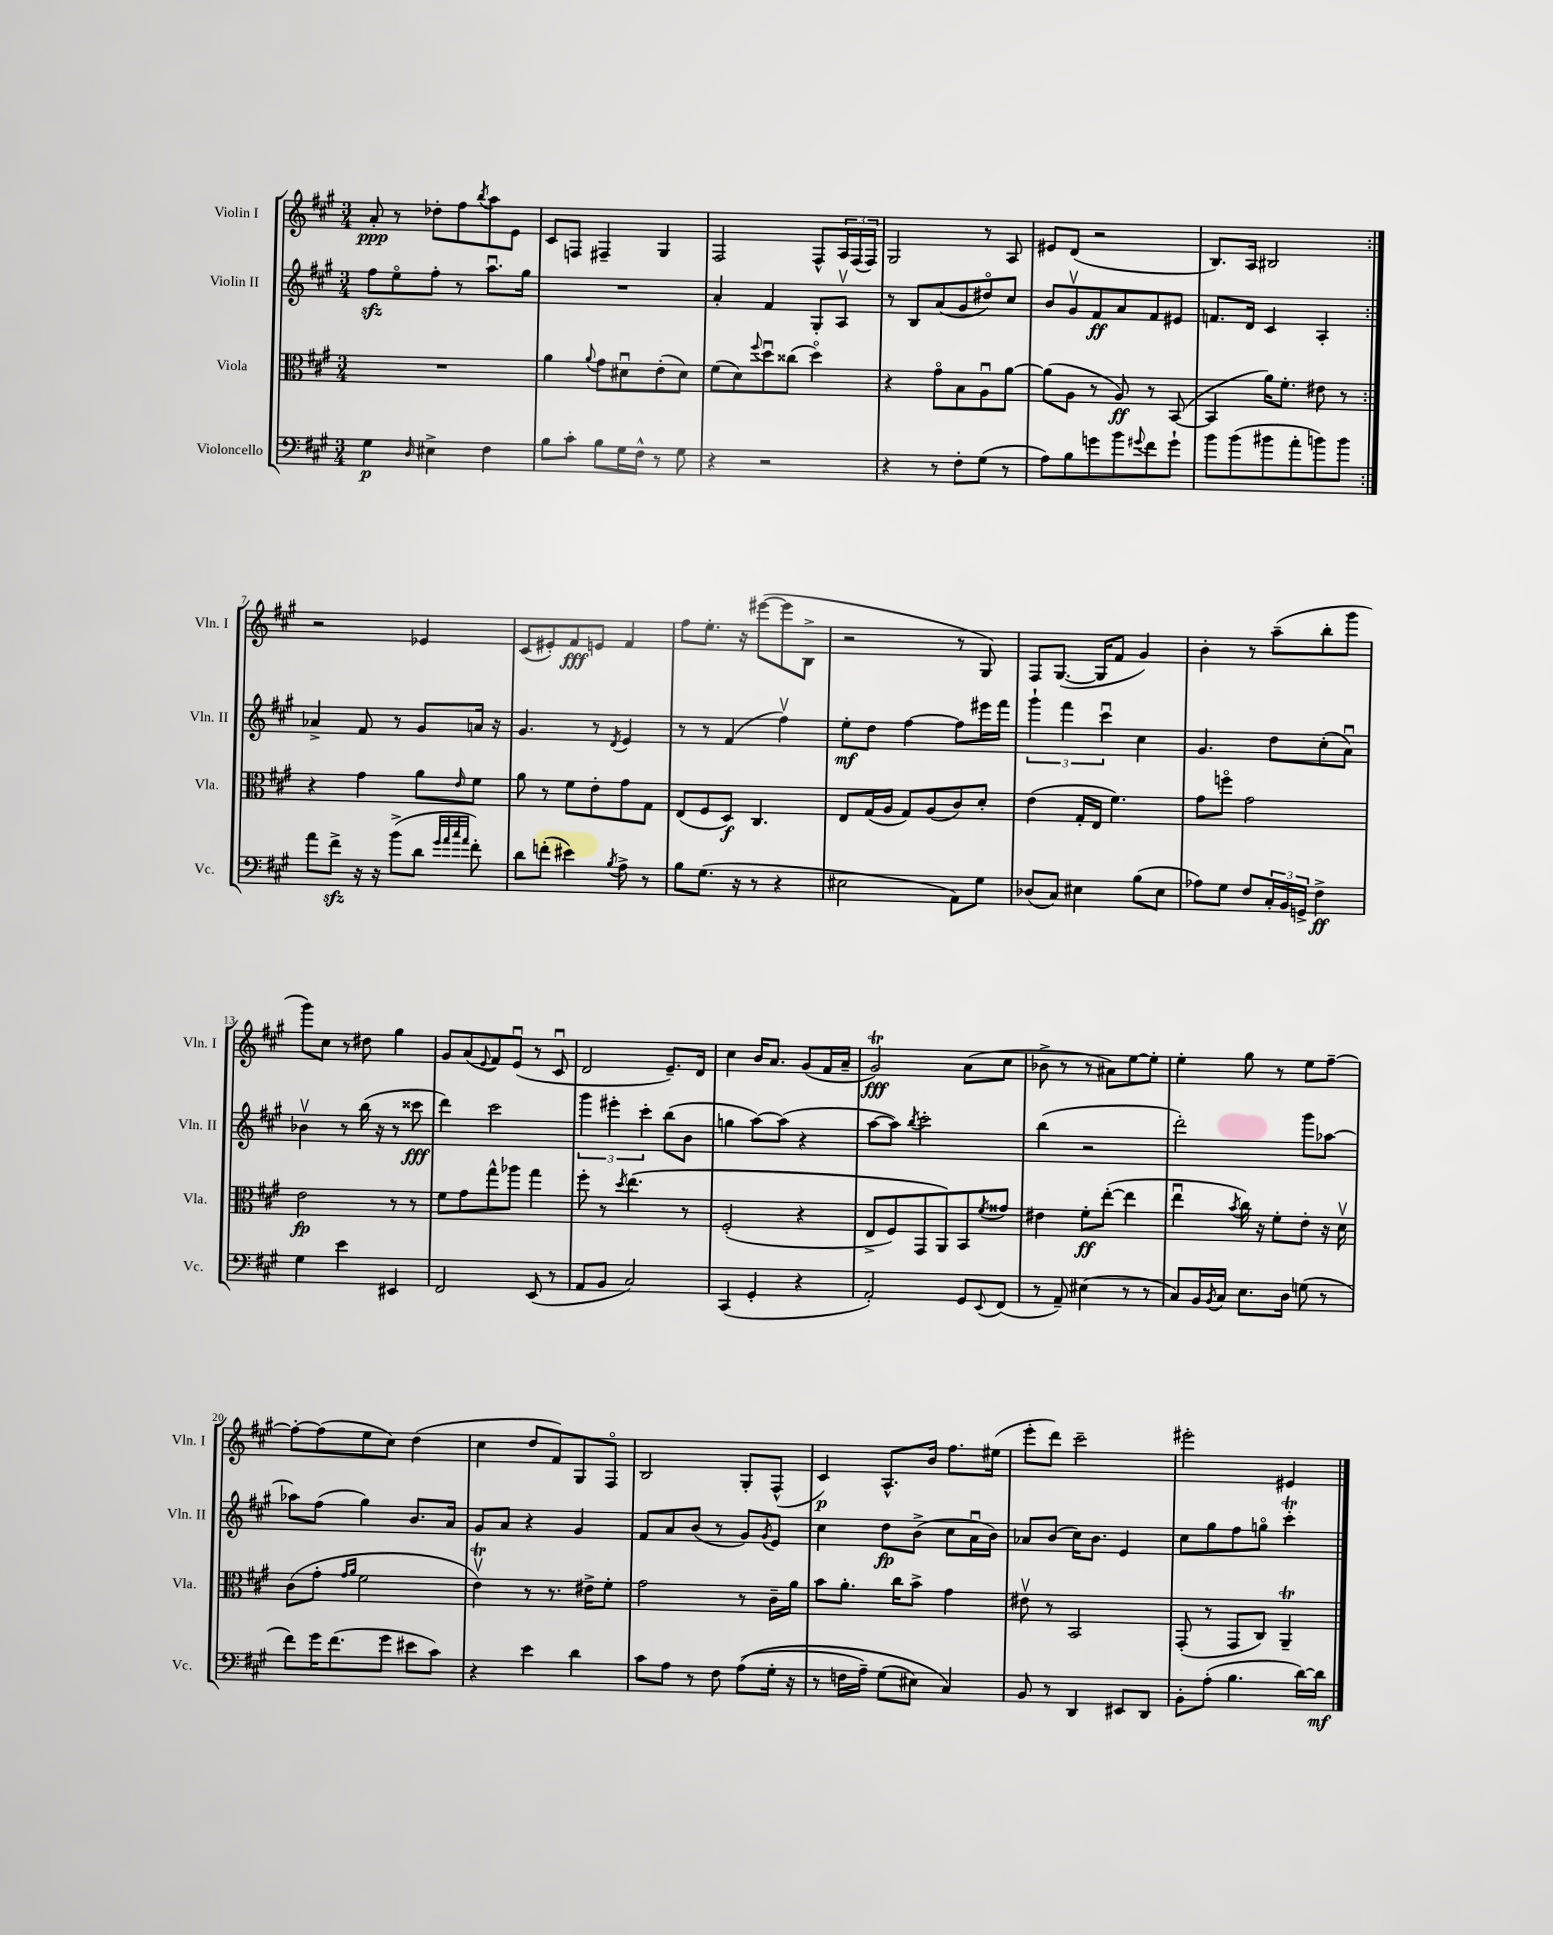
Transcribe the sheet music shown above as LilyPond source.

<<
\new StaffGroup <<
\new Staff = "s0" \with { instrumentName = "Violin I" shortInstrumentName = "Vln. I" } {
    \clef treble \key a \major \numericTimeSignature \time 3/4
    \repeat volta 2 { a'8-.\ppp r8 des''8-. fis''8 \acciaccatura { b''8 } a''8 e'8 |
    cis'8 f8 fis4-- gis4 |
    fis2 fis8-^ \tuplet 3/2 { a16 fis16( fis16) } |
    gis2 r8 a8 |
    eis'8 d'8( r2 |
    b8.) a16 bis2 | }
    r2 ees'4 |
    cis'8( eis'8-.) fis'8\fff e'8 fis'4 |
    fis''8 e''8.-. r16 eis'''8~( eis'''8 b8-> |
    r2 r8 gis8) |
    fis8 gis8.~( gis16 fis'8 gis'4) |
    b'4-. r8 a''8--( b''8-. gis'''8 |
    gis'''8) cis''8 r8 dis''8 gis''4 |
    gis'8 a'8( \appoggiatura { e'8 } fis'8) e'8\downbow( r8 cis'8\downbow |
    d'2 e'8.--) d'16 |
    cis''4 b'16 a'8. gis'8( fis'16 a'16-- |
    gis'2\trill\fff) a'8( cis''8 |
    bes'8-> r8 r8 ais'8) e''8~ e''8-. |
    e''4-. gis''8 r8 e''8 fis''8~-- |
    fis''8~-. fis''8( e''8 cis''8) d''4( |
    cis''4 d''8 fis'8) gis8 fis8\flageolet |
    b2 gis8-. fis8-^( |
    cis'4\p) a8.-^ b'16 fis''8. eis''16( |
    e'''8-. d'''8) cis'''2-- |
    eis'''2-. eis'4 \bar "|." |
}
\new Staff = "s1" \with { instrumentName = "Violin II" shortInstrumentName = "Vln. II" } {
    \clef treble \key a \major \numericTimeSignature \time 3/4
    \repeat volta 2 { fis''8\sfz e''8\flageolet fis''8-. r8 a''8.\downbow gis''16 |
    R2. |
    a'4-. fis'4 gis8-. a8\upbow |
    r8 b8 a'8( gis'8 dis''8\flageolet) cis''8 |
    b'8 gis'8\upbow fis'8\ff a'8 fis'8 eis'8 |
    f'8. d'16 cis'4 a4-. | }
    aes'4-> fis'8 r8 gis'8 a'16 r16 |
    gis'4. r8 \acciaccatura { d'8 } e'4 |
    r8 r8 fis'4( fis''4\upbow) |
    e''8-.\mf d''8 fis''4~ fis''8 eis'''16 fis'''16 |
    \tuplet 3/2 { gis'''4-! fis'''4 cis'''4\downbow } cis''4 |
    gis'4. d''8 cis''8-.( a'8\downbow) |
    bes'4\upbow r8 b''16( r16 r8 cisis'''8\fff |
    d'''4) cis'''2 |
    \tuplet 3/2 { gis'''4 eis'''4-. cis'''4-. } b''8( b'8 |
    g''4 a''8~) a''8( r4 |
    a''8~ a''8) \acciaccatura { b''8 } cis'''2-. |
    b''4( r2 |
    d'''2-.) gis'''8 aes''8~ |
    aes''8 fis''8( gis''4) b'8. a'16 |
    gis'8 a'8 r4 gis'4 |
    fis'8 a'8 b'8( r8 gis'8) \acciaccatura { gis'8 } e'8 |
    cis''4 d''8\fp b'8->( cis''8 a'16\downbow b'16) |
    aes'8 b'8( cis''16) b'8. e'4 |
    cis''8 gis''8 fis''8 g''8\flageolet cis'''4-.\trill \bar "|." |
}
\new Staff = "s2" \with { instrumentName = "Viola" shortInstrumentName = "Vla." } {
    \clef alto \key a \major \numericTimeSignature \time 3/4
    \repeat volta 2 { R2. |
    a'4 \appoggiatura { a'8 } gis'8 dis'8\downbow e'8-.( dis'8) |
    fis'8( d'8) \appoggiatura { fis''8 } d''8\downbow cisis''8( d''4\flageolet) |
    r4 gis'8\flageolet b8 a8\downbow a'8~ |
    a'8( a8 r8 a8\ff) r8 b,8~( |
    b,4 a'16) fis'8.-. eis'8 r8 | }
    r4 gis'4 a'8 \grace { e'16 } fis'8 |
    a'8 r8 fis'8 e'8-. gis'8 gis8 |
    e8( fis8 d8\f) cis4. |
    e8 gis16( a16 gis8) a8( cis'8) d'8-. |
    e'4( gis16-. e16 fis'4.) |
    gis'8 f''8\flageolet gis'2 |
    e'2\fp r8 r8 |
    fis'8 gis'8 gis''8-^ aes''8 gis''4 |
    fis''8-. r8 \acciaccatura { d''8 } e''4.\( r8 |
    fis2-.( r4 |
    e8-> fis8) gis,8 a,8\) b,8 \acciaccatura { fis'8 } gisis'8 |
    eis'4 fis'8-.\ff e''8~-.( e''4 |
    e''4\downbow \acciaccatura { b'8 } cis''16) r16 fis'8-. e'8-. r16 d'16\upbow |
    cis'8( gis'8-. \grace { gis'16 a'16 } fis'2 |
    e'4\upbow\trill) r8 r8. eis'16-> fis'8-. |
    gis'2 r8 cis'16-- a'16 |
    b'8 a'8.-. cis''16 b'8-> gis'4 |
    eis'8\upbow r8 b,2 |
    gis,8-.( r8 gis,8 cis8) a,4--\trill \bar "|." |
}
\new Staff = "s3" \with { instrumentName = "Violoncello" shortInstrumentName = "Vc." } {
    \clef bass \key a \major \numericTimeSignature \time 3/4
    \repeat volta 2 { gis4\p \grace { d16 } eis4-> fis4 |
    b8 cis'8-. b8 gis16 fis16-^ r8 gis8 |
    r4 r2 |
    r4 r8 fis8-. gis8( r8 |
    a8) b8 g'8 b'8 \appoggiatura { gis'8 } fis'8 gis'8-! |
    b'8 b'8( bis'8 a'8-. b'8) b'8 | }
    a'8 fis'8->\sfz r16 r16 b'8->( d'8 \grace { gis'32 a'32 cis''32 a'32 } fis'8-.) |
    d'8 f'8-.( eis'4) \acciaccatura { b8 } a8-> r8 |
    b8 gis8.( r16 r8 r4 |
    eis2 a,8) gis8 |
    des8( cis8) eis4 b8( eis8 |
    aes8) gis8 fis8 \tuplet 3/2 { cis16-. b,16 g,16-> } fis4->\ff |
    gis4 e'4 eis,4 |
    fis,2 e,8( r8 |
    a,8 b,8 cis2) |
    cis,4( gis,4-. r4 |
    a,2-.) gis,8 \appoggiatura { e,8 } fis,8( |
    r8 a,8--) eis4( r8 r8 |
    cis8) b,16 \acciaccatura { b,8 } cis16 e8. d16 g8( r8 |
    fis'8) gis'16 fis'8.( gis'8 eis'8 cis'8) |
    r4 e'4 d'4 |
    cis'8 a8 r8 fis8 a8(\( gis16-. r16 |
    r8 f16 a16--) gis8( eis8) cis4\) |
    b,8 r8 d,4 eis,8 d,8 |
    b,8-. a8-.( b4. d'16~) d'16\mf \bar "|." |
}
>>
>>
